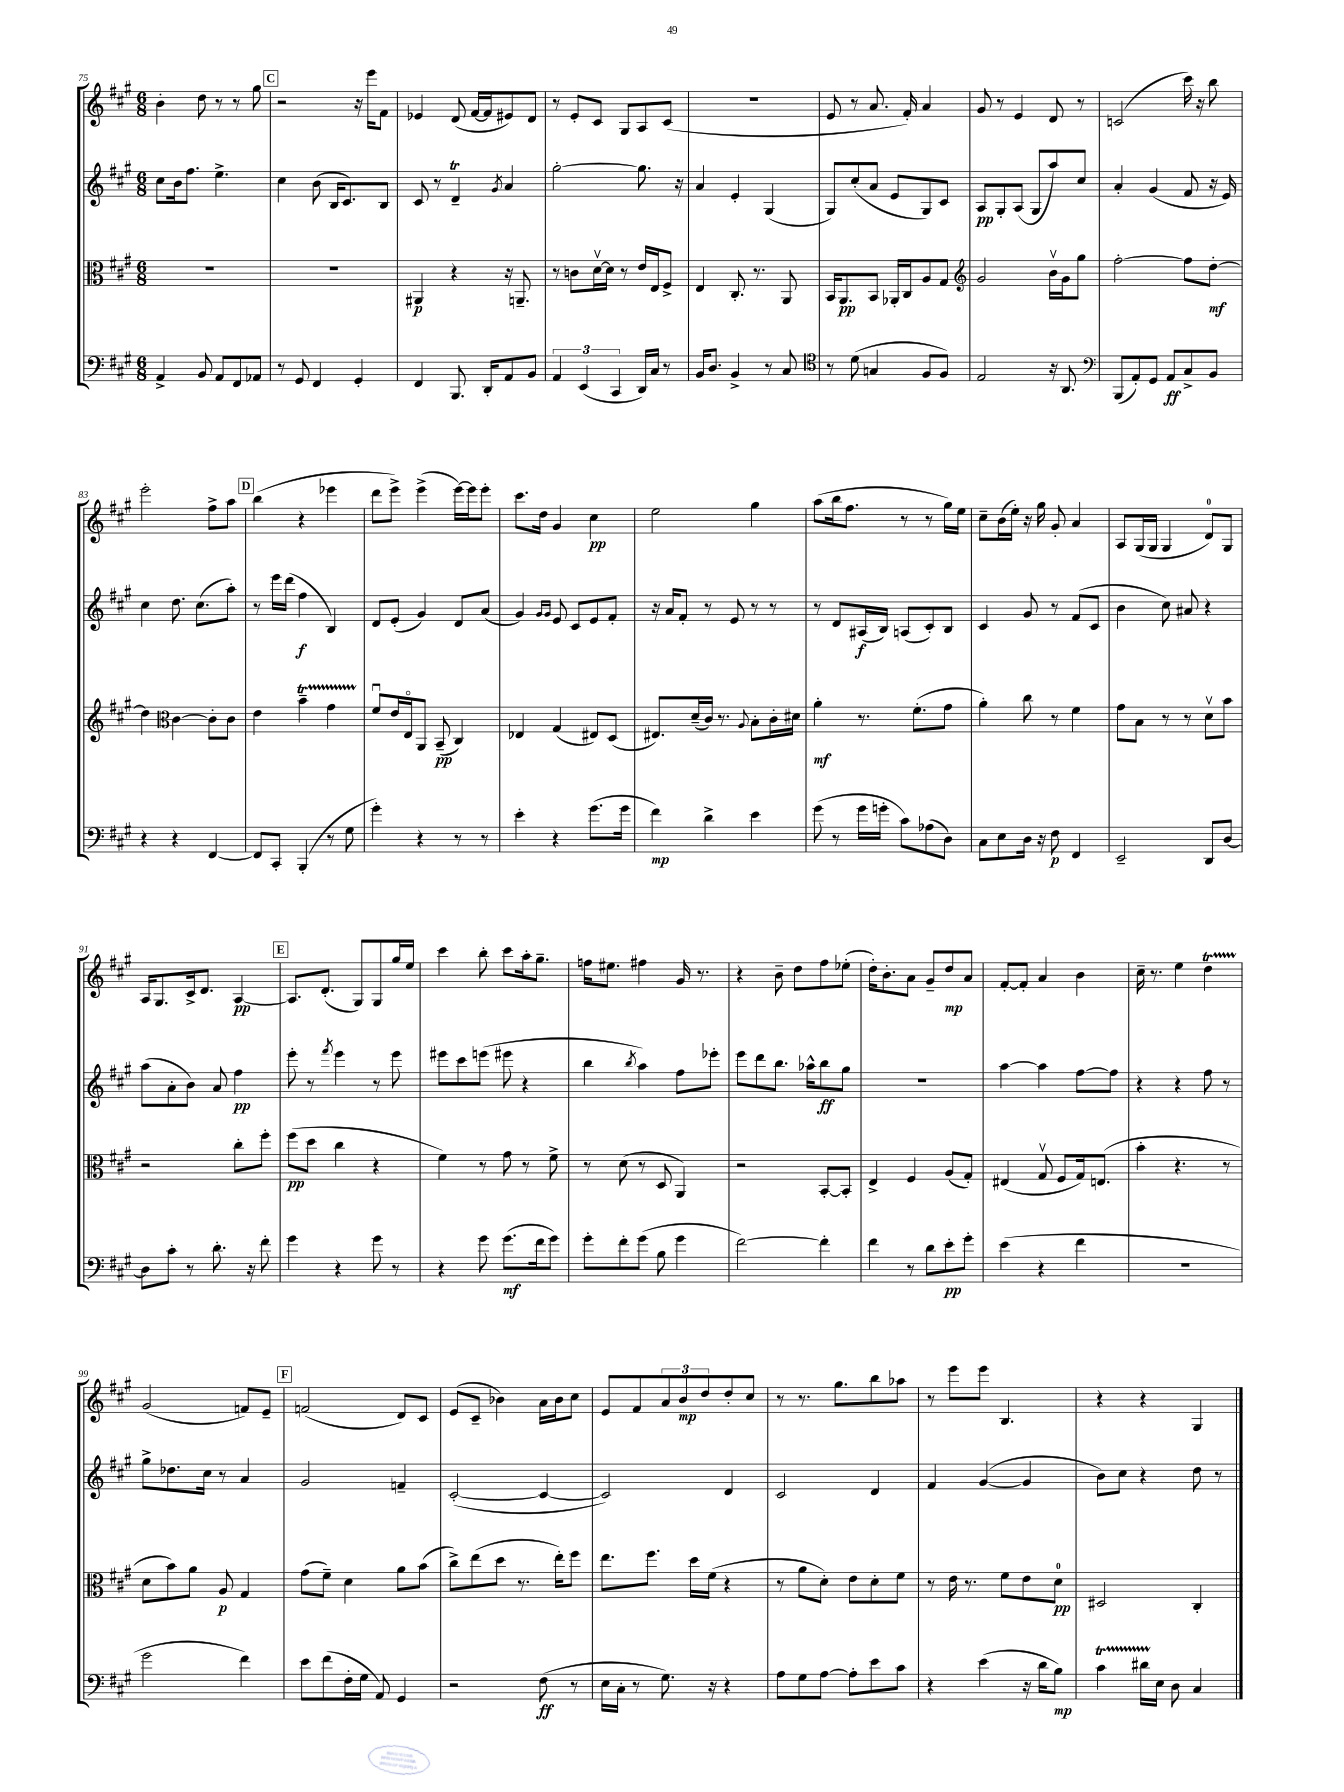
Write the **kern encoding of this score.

**kern	**dynam	**kern	**dynam	**kern	**dynam	**kern	**dynam
*part4	*part4	*part3	*part3	*part2	*part2	*part1	*part1
*staff4	*staff4	*staff3	*staff3	*staff2	*staff2	*staff1	*staff1
*clefF4	*	*clefC3	*	*clefG2	*	*clefG2	*
*k[f#c#g#]	*	*k[f#c#g#]	*	*k[f#c#g#]	*	*k[f#c#g#]	*
*M6/8	*	*M6/8	*	*M6/8	*	*M6/8	*
=75	=75	=75	=75	=75	=75	=75	=75
4AA^/	.	2.r	.	8cc#\L	.	4b'\	.
.	.	.	.	16b\k	.	.	.
.	.	.	.	8.ff#\J	.	.	.
8BB/	.	.	.	.	.	8dd\	.
8AA/L	.	.	.	4.ee^\	.	8r	.
8FF#/	.	.	.	.	.	8r	.
8AA-X/J	.	.	.	.	.	8gg#\	.
!!LO:REH:place=s1:t=C
=76	=76	=76	=76	=76	=76	=76	=76
8r	.	2.r	.	4cc#\	.	2r	.
8GG#/	.	.	.	.	.	.	.
4FF#/	.	.	.	(8b\	.	.	.
.	.	.	.	16B/KL	.	.	.
.	.	.	.	8.c#/)	.	.	.
4GG#'/	.	.	.	.	.	16r	.
.	.	.	.	.	.	16eee\KL	.
.	.	.	.	8B/J	.	8f#\J	.
=77	=77	=77	=77	=77	=77	=77	=77
4FF#/	.	4AA#X/	p	8c#/	.	4e-X/	.
.	.	.	.	8r	.	.	.
8.BBB/	.	4r	.	4dT~/	.	(8d/	.
.	.	.	.	.	.	[16f#/LL	.
16DD'/KL	.	.	.	.	.	16f#/J]	.
.	.	.	.	8qg#/	.	.	.
8AA/	.	16r	.	4a/	.	8e#X/)	.
.	.	8.AAn~/	.	.	.	.	.
8BB/J	.	.	.	.	.	8d/J	.
=78	=78	=78	=78	=78	=78	=78	=78
6AA/	.	8r	.	[2gg#'\	.	8r	.
.	.	8cn\L	.	.	.	8e'/L	.
(6EE/	.	.	.	.	.	.	.
.	.	[16dv\L	.	.	.	8c#/J	.
.	.	16d\JJ]	.	.	.	.	.
6CC#/	.	.	.	.	.	.	.
.	.	8r	.	.	.	8G#/L	.
16DD/LL)	.	16e/LL	.	8.gg#\]	.	8A/	.
16C#/JJ	.	16E/J	.	.	.	.	.
8r	.	8F#^/J	.	.	.	(8c#/J	.
.	.	.	.	16r	.	.	.
=79	=79	=79	=79	=79	=79	=79	=79
16BB/KL	.	4E/	.	4a/	.	2.r	.
8.D/J	.	.	.	.	.	.	.
4BB^/	.	8.C#'/	.	4e'/	.	.	.
.	.	8.r	.	.	.	.	.
8r	.	.	.	(4G#/	.	.	.
8C#/	.	8AA/	.	.	.	.	.
=80	=80	=80	=80	=80	=80	=80	=80
*clefC4	*	*	*	*	*	*	*
8r	.	16BB/KL	.	8G#/L)	.	8e/	.
.	.	8.AA/	pp	.	.	.	.
(8d\	.	.	.	(8cc#'/	.	8r	.
4Gn/	.	8BB/J	.	8a/J	.	8.a/	.
.	.	16AA-X'/LL	.	8e/L	.	.	.
.	.	16C#/J	.	.	.	16f#'/)	.
8F#/L	.	8A/	.	8G#/)	.	4a/	.
8F#/J)	.	8G#/J	.	8c#/J	.	.	.
=81	=81	=81	=81	=81	=81	=81	=81
*	*	*clefG2	*	*	*	*	*
2E/	.	2g#/	.	8A/L	pp	8g#/	.
.	.	.	.	8G#'/	.	8r	.
.	.	.	.	(8A/J	.	4e/	.
.	.	.	.	8G#/L	.	.	.
16r	.	16bv\LL	.	8aa/)	.	8d/	.
8.AA/	.	16g#\J	.	.	.	.	.
.	.	8gg#\J	.	8cc#/J	.	8r	.
=82	=82	=82	=82	=82	=82	=82	=82
*clefF4	*	*	*	*	*	*	*
(8BBB/L	.	[2ff#'\	.	4a'/	.	(2cn/	.
8AA'/)	.	.	.	.	.	.	.
8GG#/J	.	.	.	(4g#/	.	.	.
8AA/L	ff	.	.	.	.	.	.
8C#^/	.	8ff#\L]	.	8f#/	.	16ccc#\)	.
.	.	.	.	.	.	16r	.
8BB/J	.	[8dd'\J	mf	16r	.	8bb\	.
.	.	.	.	16e/)	.	.	.
!!LO:LB:g=z
=83	=83	=83	=83	=83	=83	=83	=83
4r	.	4dd\]	.	4cc#\	.	2eee'\	.
*	*	*clefC3	*	*	*	*	*
4r	.	[4c#\	.	8.dd\	.	.	.
.	.	.	.	(8.cc#\L	.	.	.
[4FF#/	.	8c#'\L]	.	.	.	8ff#^\L	.
.	.	8c#\J	.	8aa'\J)	.	8aa\J	.
!!LO:REH:place=s1:t=D
=84	=84	=84	=84	=84	=84	=84	=84
8FF#/L]	.	4e\	.	8r	.	(4bb\	.
8CC#'/J	.	.	.	16eee\LL	.	.	.
.	.	.	.	(16ddd\JJ	.	.	.
(4BBB'/	.	4bT~\	.	4ff#\	f	4r	.
8r	.	4g#TTT\	.	4B/)	.	4eee-X\	.
8G#\	.	.	.	.	.	.	.
=85	=85	=85	=85	=85	=85	=85	=85
4g#'\)	.	8f#u/L	.	8d/L	.	8ddd\L	.
.	.	16e/L	.	(8e'/J	.	8eee^\J)	.
.	.	16E/J	.	.	.	.	.
4r	.	8AA/J	.	4g#/)	.	(4eee^\	.
.	.	(8BB~/	pp	.	.	.	.
8r	.	4C#/)	.	8d/L	.	[16eee\LL)	.
.	.	.	.	.	.	16eee\J]	.
8r	.	.	.	(8a/J	.	8eee'\J	.
=86	=86	=86	=86	=86	=86	=86	=86
4e'\	.	4E-X/	.	4g#/)	.	8.ccc#\L	.
.	.	.	.	.	.	16dd\Jk	.
.	.	.	.	16qqg#/LL	.	.	.
.	.	.	.	16qqg#/JJ	.	.	.
4r	.	(4G#/	.	8e/	.	4g#/	.
.	.	.	.	8c#/L	.	.	.
(8.g#\L	.	8E#X/L)	.	8e/	.	4cc#\	pp
.	.	(8D/J	.	8f#'/J	.	.	.
16g#\Jk	.	.	.	.	.	.	.
=87	=87	=87	=87	=87	=87	=87	=87
4f#\)	mp	8.E#X/L)	.	16r	.	2ee\	.
.	.	.	.	16a/KL	.	.	.
.	.	.	.	8f#'/J	.	.	.
.	.	(16d~/L	.	.	.	.	.
4d^\	.	16c#/JJ)	.	8r	.	.	.
.	.	8.r	.	.	.	.	.
.	.	.	.	8e/	.	.	.
.	.	8qqA/	.	.	.	.	.
4e\	.	8B'\L	.	8r	.	4gg#\	.
.	.	16c#'\L	.	8r	.	.	.
.	.	16d#X\JJ	.	.	.	.	.
=88	=88	=88	=88	=88	=88	=88	=88
(8g#\	.	4a'\	mf	8r	.	(8aa\L	.
8r	.	.	.	8d/L	.	16bb\k	.
.	.	.	.	.	.	8.ff#\J	.
16g#\LL	.	8.r	.	(16A#X/L	f	.	.
16gn'\JJ	.	.	.	16B/JJ)	.	.	.
8c#\L)	.	.	.	(8An/L	.	8r	.
.	.	(8.f#'\L	.	.	.	.	.
(8A-X\	.	.	.	8c#'/)	.	8r	.
8D\J)	.	8g#\J	.	8B/J	.	16gg#\LL)	.
.	.	.	.	.	.	16ee\JJ	.
=89	=89	=89	=89	=89	=89	=89	=89
8C#\L	.	4a'\)	.	4c#/	.	8cc#~\L	.
8E\	.	.	.	.	.	(16b\L	.
.	.	.	.	.	.	16ee'\JJ)	.
16D\Jk	.	8cc#\	.	8g#/	.	16r	.
16r	.	.	.	.	.	16gg#\	.
8F#\	p	8r	.	8r	.	8g#'/	.
4FF#/	.	4f#\	.	(8f#/L	.	4a/	.
.	.	.	.	8c#/J	.	.	.
=90	=90	=90	=90	=90	=90	=90	=90
2EE~/	.	8g#\L	.	4b\	.	8A/L	.
.	.	8B\J	.	.	.	(16G#/L	.
.	.	.	.	.	.	16G#/JJ	.
.	.	8r	.	8cc#\)	.	4G#/	.
.	.	8r	.	8a#X/	.	.	.
8DD/L	.	8dv\L	.	4r	.	8d/L)	.
[8D/J	.	8b\J	.	.	.	8G#/J	.
!!LO:LB:g=z
=91	=91	=91	=91	=91	=91	=91	=91
8D\L]	.	2r	.	(8aa\L	.	16A/KL	.
.	.	.	.	.	.	8.G#/	.
8c#'\J	.	.	.	8a'\	.	.	.
8r	.	.	.	8b\J)	.	16c#^/k	.
.	.	.	.	.	.	8.d/J	.
8.d'\	.	.	.	8a/	.	.	.
.	.	8cc#'\L	.	4ff#\	pp	[4A/	pp
16r	.	.	.	.	.	.	.
8f#'\	.	8ff#'\J	.	.	.	.	.
!!LO:REH:place=s1:t=E
=92	=92	=92	=92	=92	=92	=92	=92
4g#\	.	(8ff#\L	pp	8eee'\	.	8.A/L]	.
.	.	8dd\J	.	8r	.	.	.
.	.	.	.	.	.	(8.d'/J	.
.	.	.	.	8qfff#/	.	.	.
4r	.	4cc#\	.	4eee\	.	.	.
.	.	.	.	.	.	8G#/L)	.
8g#\	.	4r	.	8r	.	8G#/	.
8r	.	.	.	8eee\	.	16gg#/L	.
.	.	.	.	.	.	16ee/JJ	.
=93	=93	=93	=93	=93	=93	=93	=93
4r	.	4f#\)	.	8eee#X\L	.	4ccc#\	.
.	.	.	.	8ccc#\	.	.	.
8g#\	.	8r	.	(8eeen\J	.	8bb'\	.
(8.g#\L	mf	8g#\	.	8eee#X\	.	8ccc#\L	.
.	.	8r	.	4r	.	16aa'\k	.
16f#\k	.	.	.	.	.	8.gg#~\J	.
8g#\J)	.	8f#^\	.	.	.	.	.
=94	=94	=94	=94	=94	=94	=94	=94
8g#'\L	.	8r	.	4bb\	.	16ffn\KL	.
.	.	.	.	.	.	8.ee#X\J	.
8f#'\	.	(8d\	.	.	.	.	.
.	.	.	.	8qbb/	.	.	.
(8g#\J	.	8r	.	4aa\)	.	4ff#X\	.
8B\	.	8D/	.	.	.	.	.
4g#\	.	4AA/)	.	8ff#\L	.	16g#/	.
.	.	.	.	.	.	8.r	.
.	.	.	.	8eee-X'\J	.	.	.
=95	=95	=95	=95	=95	=95	=95	=95
[2f#\)	.	2r	.	8eee\L	.	4r	.
.	.	.	.	8ddd\	.	.	.
.	.	.	.	8.bb\J	.	8b~\	.
.	.	.	.	.	.	8dd\L	.
.	.	.	.	16aa-X^^\KL	.	.	.
4f#'\]	.	[8BB'/L	.	8bb\	ff	8ff#\	.
.	.	8BB'/J]	.	8gg#\J	.	(8ee-X'\J	.
=96	=96	=96	=96	=96	=96	=96	=96
4f#\	.	4E^/	.	2.r	.	16dd'\KL)	.
.	.	.	.	.	.	8.b'\	.
8r	.	4F#/	.	.	.	8a\J	.
8d\L	.	.	.	.	.	8g#~/L	.
8e'\	pp	(8A/L	.	.	.	8dd/	mp
8g#'\J	.	8G#'/J)	.	.	.	8a/J	.
=97	=97	=97	=97	=97	=97	=97	=97
(4e\	.	(4E#X/	.	[4aa\	.	[8f#'/L	.
.	.	.	.	.	.	8f#'/J]	.
4r	.	8G#v/	.	4aa\]	.	4a/	.
.	.	8F#/L	.	.	.	.	.
4f#\	.	16G#/k)	.	[8ff#\L	.	4b\	.
.	.	(8.En/J	.	.	.	.	.
.	.	.	.	8ff#\J]	.	.	.
=98	=98	=98	=98	=98	=98	=98	=98
2.r	.	4b'\	.	4r	.	16cc#~\	.
.	.	.	.	.	.	8.r	.
.	.	4.r	.	4r	.	4ee\	.
.	.	.	.	8ff#\	.	4ddT\	.
.	.	8r	.	8r	.	.	.
!!LO:LB:g=z
=99	=99	=99	=99	=99	=99	=99	=99
2g#\	.	8d\L	.	8gg#^\L	.	(2g#/	.
.	.	8b\)	.	8.dd-X\	.	.	.
.	.	8a\J	.	.	.	.	.
.	.	.	.	16cc#\Jk	.	.	.
.	.	8A/	p	8r	.	.	.
4f#\)	.	4G#/	.	4a/	.	8fn/L)	.
.	.	.	.	.	.	8e~/J	.
!!LO:REH:place=s1:t=F
=100	=100	=100	=100	=100	=100	=100	=100
8e\L	.	(8g#\L	.	2g#/	.	(2fn/	.
(8f#\	.	8f#~\J)	.	.	.	.	.
16F#'\L	.	4d\	.	.	.	.	.
16G#\JJ	.	.	.	.	.	.	.
8AA/)	.	.	.	.	.	.	.
4GG#/	.	8a\L	.	4fn~/	.	8d/L)	.
.	.	(8b\J	.	.	.	8c#/J	.
=101	=101	=101	=101	=101	=101	=101	=101
2r	.	8cc#^\L)	.	([2c#'/	.	(8e/L	.
.	.	(8ee\	.	.	.	8c#~/J	.
.	.	8dd\J	.	.	.	4b-X\)	.
.	.	8.r	.	.	.	.	.
(8F#\	ff	.	.	4c#/_	.	16a\LL	.
.	.	16ee'\KL)	.	.	.	16b-\J	.
8r	.	8ff#\J	.	.	.	8cc#\J	.
=102	=102	=102	=102	=102	=102	=102	=102
16E\LL	.	8.ee\L	.	2c#/])	.	8e/L	.
16C#'\JJ	.	.	.	.	.	.	.
8r	.	.	.	.	.	8f#/	.
.	.	8.ff#\J	.	.	.	.	.
8.G#\)	.	.	.	.	.	12a/	.
.	.	.	.	.	.	12b/	mp
.	.	16dd\LL	.	.	.	.	.
.	.	.	.	.	.	12dd/	.
16r	.	(16f#\JJ	.	.	.	.	.
4r	.	4r	.	4d/	.	8dd'/	.
.	.	.	.	.	.	8cc#/J	.
=103	=103	=103	=103	=103	=103	=103	=103
8A\L	.	8r	.	2c#/	.	8r	.
8G#\	.	8a\L	.	.	.	8.r	.
[8A\J	.	8d'\J)	.	.	.	.	.
.	.	.	.	.	.	8.gg#\L	.
8A'\L]	.	8e\L	.	.	.	.	.
8e\	.	8d'\	.	4d/	.	8bb\	.
8c#\J	.	8f#\J	.	.	.	8aa-X\J	.
=104	=104	=104	=104	=104	=104	=104	=104
4r	.	8r	.	4f#/	.	8r	.
.	.	16e\	.	.	.	8eee\L	.
.	.	8.r	.	.	.	.	.
(4e\	.	.	.	([4g#/	.	8eee\J	.
.	.	8f#\L	.	.	.	4.B/	.
16r	.	8e\	.	4g#/]	.	.	.
16d\KL	.	.	.	.	.	.	.
8B\J)	mp	8d\J	pp	.	.	.	.
=105	=105	=105	=105	=105	=105	=105	=105
4c#t\	.	2D#X/	.	8b\L)	.	4r	.
.	.	.	.	8cc#\J	.	.	.
16d#XTTT\LL	.	.	.	4r	.	4r	.
16E\JJ	.	.	.	.	.	.	.
8D\	.	.	.	.	.	.	.
4C#/	.	4C#'/	.	8dd\	.	4G#/	.
.	.	.	.	8r	.	.	.
==	==	==	==	==	==	==	==
*-	*-	*-	*-	*-	*-	*-	*-
